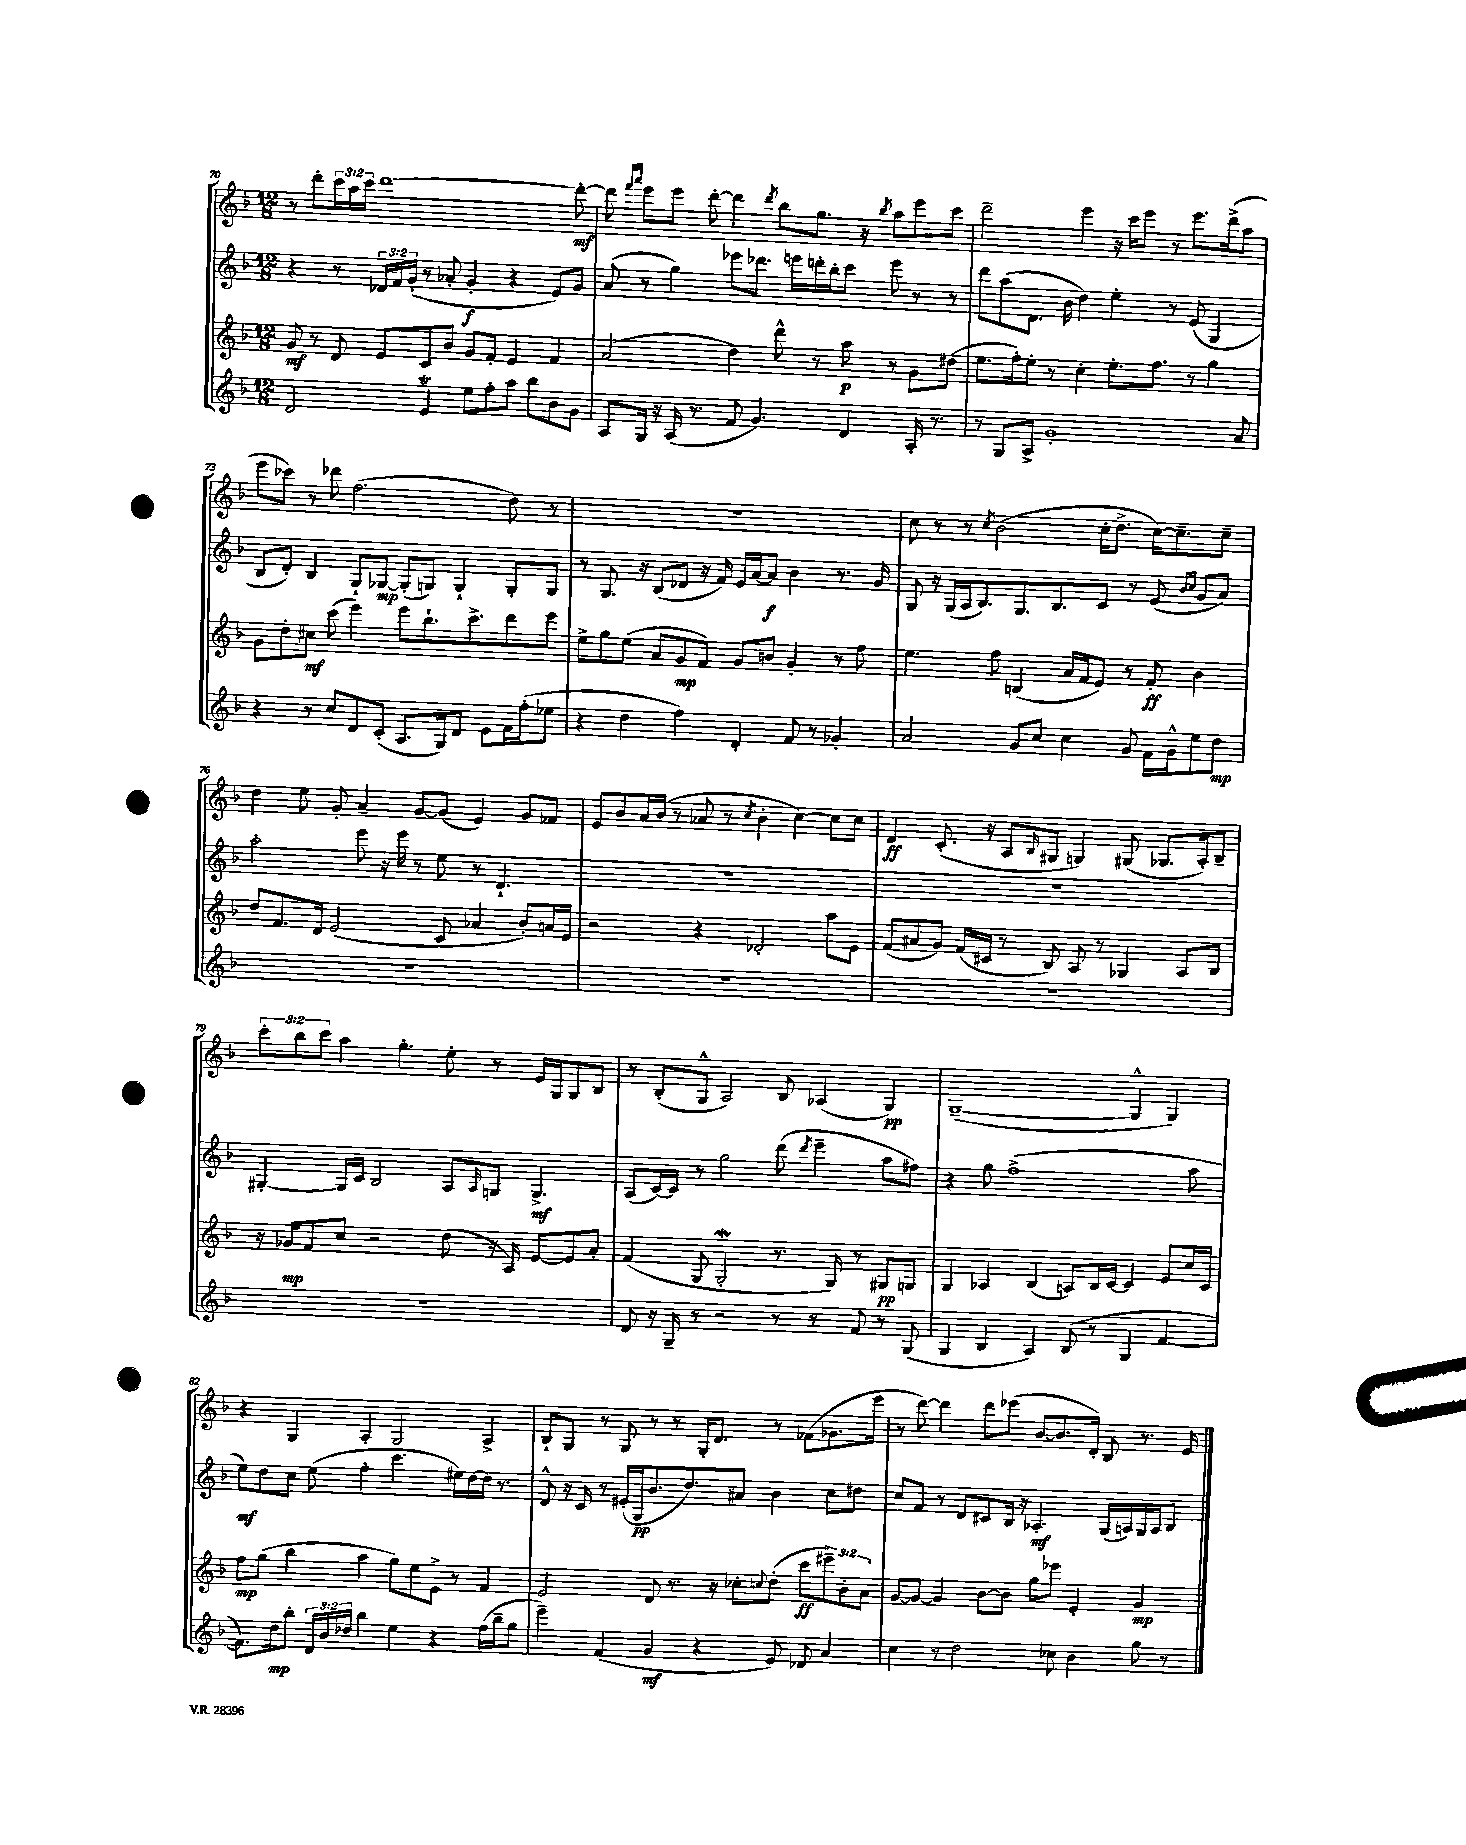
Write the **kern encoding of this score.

**kern	**dynam	**kern	**dynam	**kern	**dynam	**kern	**dynam
*part4	*part4	*part3	*part3	*part2	*part2	*part1	*part1
*staff4	*staff4	*staff3	*staff3	*staff2	*staff2	*staff1	*staff1
*clefG2	*	*clefG2	*	*clefG2	*	*clefG2	*
*k[b-]	*	*k[b-]	*	*k[b-]	*	*k[b-]	*
*M12/8	*	*M12/8	*	*M12/8	*	*M12/8	*
=70	=70	=70	=70	=70	=70	=70	=70
2d/	.	8g/	mf	4r	.	8r	.
.	.	8r	.	.	.	8ddd'\L	.
.	.	8d/	.	8r	.	24ccc\L	.
.	.	.	.	.	.	24aa\	.
.	.	.	.	.	.	24ccc\JJ	.
.	.	8e/L	.	24d-X/LL	.	[1ddd	.
.	.	.	.	24f/	.	.	.
.	.	.	.	(24g'/JJ	.	.	.
4et/	.	8c/	.	8r	.	.	.
.	.	8b-/J	.	8a-X'/	.	.	.
8ee\L	.	8g/L	.	4g'/	f	.	.
8ff'\	.	8f'/J	.	.	.	.	.
8aa\J	.	4e/	.	4r	.	.	.
8bb-\L	.	.	.	.	.	.	.
8b-\	.	4f/	.	8e/L)	.	.	.
8g\J	.	.	.	8g/J	.	8ddd'\_	mf
=71	=71	=71	=71	=71	=71	=71	=71
8A/L	.	(2a/	.	(8a/	.	8ddd\]	.
.	.	.	.	.	.	16qqfff/LL	.
.	.	.	.	.	.	16qqaaa/JJ	.
16G/Jk	.	.	.	8r	.	8eee\L	.
16r	.	.	.	.	.	.	.
(16A/	.	.	.	4gg\)	.	8eee\J	.
8.r	.	.	.	.	.	.	.
.	.	.	.	.	.	[8ddd'\	.
8f/	.	4dd\)	.	8eee-X\L	.	4ddd\]	.
4.g/)	.	.	.	8.ddd-X\J	.	.	.
.	.	.	.	.	.	8qddd/	.
.	.	8ddd^^\	.	.	.	8bb-\L	.
.	.	.	.	16eeen\LL	.	.	.
.	.	8r	.	16dddn'\	.	8.gg\J	.
.	.	.	.	16bb-'\J	.	.	.
4d/	.	8aa\	p	8ccc\J	.	.	.
.	.	.	.	.	.	16r	.
.	.	.	.	.	.	8qbb-/	.
.	.	8r	.	8eee\	.	8aa\L	.
16A'/	.	8g\L	.	8r	.	8eee\	.
8.r	.	.	.	.	.	.	.
.	.	(8dd#X\J	.	8r	.	8ccc\J	.
=72	=72	=72	=72	=72	=72	=72	=72
8r	.	8.ee\L	.	8ddd\L	.	2ddd~\	.
8G/L	.	.	.	(8aa\	.	.	.
.	.	16ff'\k)	.	.	.	.	.
8A^/J	.	8ee'\J	.	8.d\J	.	.	.
1g'	.	8r	.	.	.	.	.
.	.	.	.	16b-\	.	.	.
.	.	4cc'\	.	4dd\)	.	4eee\	.
.	.	8.ee'\L	.	4ee'\	.	16r	.
.	.	.	.	.	.	16ccc\KL	.
.	.	.	.	.	.	8eee\J	.
.	.	8.ff\J	.	.	.	.	.
.	.	.	.	8r	.	8r	.
.	.	8r	.	(8e/	.	8.eee\L	.
.	.	4gg\	.	4G/	.	.	.
.	.	.	.	.	.	(16ddd^\k	.
8a/	.	.	.	.	.	8aa\J	.
!!LO:LB:g=z
=73	=73	=73	=73	=73	=73	=73	=73
4r	.	8g\L	.	8B-/L	.	8eee\L	.
.	.	8dd'\	.	8d'/J)	.	8ccc-X\J)	.
8r	.	8cc#X\J	mf	4B-/	.	8r	.
8cc/L	.	(8ccc\	.	.	.	8ddd-X\	.
8d/	.	4eee\)	.	8G`/L	.	(2.ff\	.
(8c'/J	.	.	.	[8G-X/J	mp	.	.
8.A/L	.	8eee\L	.	(8G-'/L]	.	.	.
.	.	8.bb-`\	.	8Gn/J)	.	.	.
16G/k)	.	.	.	.	.	.	.
8d/J	.	.	.	4G`/	.	.	.
.	.	8.ccc^\	.	.	.	.	.
8e\L	.	.	.	.	.	.	.
16f\L	.	8ddd\	.	8G'/L	.	8dd\)	.
(16ff'\J	.	.	.	.	.	.	.
8ee-X\J	.	8eee\J	.	8G/J	.	8r	.
=74	=74	=74	=74	=74	=74	=74	=74
4r	.	8ee^\L	.	8r	.	1.r	.
.	.	8gg\	.	8.G/	.	.	.
4dd\	.	(8ee\J	.	.	.	.	.
.	.	.	.	16r	.	.	.
.	.	8a/L	.	(8B-/L	.	.	.
4ff\)	.	8g/	mp	8d-X/J	.	.	.
.	.	8f/J)	.	16r	.	.	.
.	.	.	.	16f/)	.	.	.
4d'/	.	8g/L	.	16e/LL	.	.	.
.	.	.	.	[16a/J	.	.	.
.	.	8bn/J	.	8a/J]	f	.	.
8f/	.	4g'/	.	4b-\	.	.	.
8r	.	.	.	.	.	.	.
4g-X'/	.	8r	.	8.r	.	.	.
.	.	8ff\	.	.	.	.	.
.	.	.	.	16g/	.	.	.
=75	=75	=75	=75	=75	=75	=75	=75
2a/	.	4.ee\	.	8G/	.	8cc\	.
.	.	.	.	16r	.	8r	.
.	.	.	.	(16G/LL	.	.	.
.	.	.	.	16A/J	.	8r	.
.	.	.	.	8.B-/)	.	.	.
.	.	.	.	.	.	8qcc/	.
.	.	8ff\	.	.	.	(2b-\	.
8g/L	.	(4Bn/	.	8.G/	.	.	.
8cc/J	.	.	.	.	.	.	.
.	.	.	.	8.B-/	.	.	.
4cc\	.	16a/LL	.	.	.	.	.
.	.	16f/J	.	.	.	.	.
.	.	8e/J)	.	8c/J	.	16cc'\KL	.
.	.	.	.	.	.	8.dd^\J	.
8g/	.	8r	.	8r	.	.	.
16f\LL	.	8f'/	ff	(8e/	.	[16cc\KL)	.
16g^^\J	.	.	.	.	.	8.cc~\]	.
.	.	.	.	16qqb-/LL	.	.	.
.	.	.	.	16qqcc/JJ	.	.	.
8ee\	.	4b-\	.	8g/L	.	.	.
8dd\J	mp	.	.	8a/J)	.	8cc~\J	.
!!LO:LB:g=z
=76	=76	=76	=76	=76	=76	=76	=76
1.r	.	8dd/L	.	2aa'\	.	4dd\	.
.	.	8.f/	.	.	.	.	.
.	.	.	.	.	.	8ee\	.
.	.	16d/Jk	.	.	.	.	.
.	.	(2e/	.	.	.	8g'/	.
.	.	.	.	8eee\	.	4a~/	.
.	.	.	.	16r	.	.	.
.	.	.	.	16eee\	.	.	.
.	.	.	.	8r	.	[8g/L	.
.	.	8c/	.	8ee\	.	(8g/J]	.
.	.	4a-X/	.	8r	.	4e/)	.
.	.	.	.	4.d`/	.	.	.
.	.	8b-'/L)	.	.	.	8g/L	.
.	.	16an/L	.	.	.	8f-X/J	.
.	.	16e/JJ	.	.	.	.	.
=77	=77	=77	=77	=77	=77	=77	=77
1.r	.	2r	.	1.r	.	8e/L	.
.	.	.	.	.	.	8b-/	.
.	.	.	.	.	.	16a/L	.
.	.	.	.	.	.	(16b-/JJ	.
.	.	.	.	.	.	8r	.
.	.	4r	.	.	.	8a-X/	.
.	.	.	.	.	.	8r	.
.	.	.	.	.	.	8qcc/	.
.	.	2d-X'/	.	.	.	4b-'\	.
.	.	.	.	.	.	[4cc\)	.
.	.	8aa\L	.	.	.	8cc\L]	.
.	.	8e\J	.	.	.	8cc\J	.
=78	=78	=78	=78	=78	=78	=78	=78
1.r	.	(8f/L	.	1.r	.	4d/	ff
.	.	8a#X/	.	.	.	.	.
.	.	8g/J)	.	.	.	(8.c'/	.
.	.	(16f/LL	.	.	.	.	.
.	.	16c#X/JJ	.	.	.	16r	.
.	.	8r	.	.	.	8A/L	.
.	.	.	.	.	.	16qqB-/	.
.	.	8B-/)	.	.	.	8G#X/J	.
.	.	8A/	.	.	.	4Gn/)	.
.	.	8r	.	.	.	.	.
.	.	4G-X/	.	.	.	(8G#X/	.
.	.	.	.	.	.	8.G-X/L	.
.	.	8A/L	.	.	.	.	.
.	.	.	.	.	.	16A'/k)	.
.	.	8B-/J	.	.	.	8B-~/J	.
!!LO:LB:g=z
=79	=79	=79	=79	=79	=79	=79	=79
1.r	.	16r	.	[4G#X'/	.	12ccc'\L	.
.	.	16g-X/KL	mp	.	.	.	.
.	.	.	.	.	.	12bb-\	.
.	.	8f/	.	.	.	.	.
.	.	.	.	.	.	12ccc\J	.
.	.	8cc/J	.	16G#/LL]	.	4aa\	.
.	.	.	.	16c/JJ	.	.	.
.	.	2r	.	2B-/	.	.	.
.	.	.	.	.	.	4.gg'\	.
.	.	(8dd\	.	8A/L	.	8ee'\	.
.	.	.	.	16qqA/	.	.	.
.	.	16r	.	8Gn/J	.	8r	.
.	.	16A/)	.	.	.	.	.
.	.	[8e/L	.	4.G^/	mf	16e/LL	.
.	.	.	.	.	.	16G/J	.
.	.	8e/]	.	.	.	8G/	.
.	.	8a'/J	.	.	.	8B-/J	.
=80	=80	=80	=80	=80	=80	=80	=80
8d/	.	(4f/	.	(8A/L	.	8r	.
16r	.	.	.	[16c/L)	.	(8B-'/L	.
16G~/	.	.	.	16c/JJ]	.	.	.
8r	.	8G/	.	8r	.	8G^^/J	.
2r	.	2GW'/	.	2gg\	.	2A/)	.
8r	.	8.r	.	(8ddd\	.	8B-/	.
.	.	.	.	8qddd/	.	.	.
8r	.	.	.	4eee~\	.	(4A-X/	.
.	.	16G/)	.	.	.	.	.
8f/	.	8r	.	.	.	.	.
8r	.	8G#X/L	pp	8aa\L	.	4G/)	pp
(8G/	.	8Gn/J	.	8ff#X\J)	.	.	.
=81	=81	=81	=81	=81	=81	=81	=81
4G/	.	4G/	.	4r	.	([1G~	.
4B-/	.	4A-X/	.	8gg\	.	.	.
.	.	.	.	(1ff^	.	.	.
4A/)	.	(4B-/	.	.	.	.	.
(8B-/	.	8An/L)	.	.	.	.	.
8r	.	16B-/L	.	.	.	.	.
.	.	[16c/JJ	.	.	.	.	.
4G/	.	4c/]	.	.	.	4G^^/]	.
[4f/	.	8e/L	.	.	.	4G/)	.
.	.	16cc/L	.	8aa\	.	.	.
.	.	16c/JJ	.	.	.	.	.
!!LO:LB:g=z
=82	=82	=82	=82	=82	=82	=82	=82
8.f\L])	.	8ff\L	mp	8ee\L)	mf	4r	.
.	.	(8gg\J	.	8dd\	.	.	.
16dd\k	mp	.	.	.	.	.	.
8bb-'\J	.	4bb-\	.	8cc\J	.	4G/	.
24d/LL	.	.	.	(8ee\	.	.	.
24b-/	.	.	.	.	.	.	.
24dd-X/JJ	.	.	.	.	.	.	.
4bb-\	.	4aa\	.	4ff'\	.	4A'/	.
4ee\	.	8gg\L)	.	4.ccc\	.	2G/	.
.	.	8ee\	.	.	.	.	.
4r	.	8e^\J	.	.	.	.	.
.	.	8r	.	16ee#X\LL)	.	.	.
.	.	.	.	[16dd\	.	.	.
(16ff\LL	.	4f/	.	16dd\JJ]	.	4A^/	.
16bb-~\J	.	.	.	8.r	.	.	.
8gg\J	.	.	.	.	.	.	.
=83	=83	=83	=83	=83	=83	=83	=83
4eee~\)	.	2e/	.	8d^^/	.	8B-`/L	.
.	.	.	.	16r	.	8G/J	.
.	.	.	.	16c/	.	.	.
(4f/	.	.	.	8r	.	8r	.
.	.	.	.	(16e#X'/LL	.	8G/	.
.	.	.	.	16G/J	pp	.	.
4g/	mf	8d/	.	8.b-/	.	8r	.
.	.	8.r	.	.	.	8r	.
.	.	.	.	8.dd/)	.	.	.
4r	.	.	.	.	.	16G'/KL	.
.	.	16r	.	.	.	8.d/J	.
.	.	8cc-X'\L	.	8a#X/J	.	.	.
.	.	8qqccn/	.	.	.	.	.
8e/)	.	(8dd'\J	.	4b-\	.	8r	.
8d-X/	.	8ccc\L	ff	.	.	(8f-X\L	.
4a/	.	12eee#X~\)	.	8cc\L	.	8.g-X\	.
.	.	12b-'\	.	.	.	.	.
.	.	.	.	8dd#X\J	.	.	.
.	.	12a\J	.	.	.	.	.
.	.	.	.	.	.	16eee\Jk	.
=84	=84	=84	=84	=84	=84	=84	=84
4cc\	.	[8g/L	.	8cc/L	.	8r	.
.	.	8g/J_	.	8f/J	.	[8ddd\)	.
8r	.	4g/]	.	8r	.	4ddd\]	.
2dd\	.	.	.	8d/L	.	.	.
.	.	[8b-\L	.	8c#X/	.	8ddd\L	.
.	.	8b-\J]	.	16B-/Jk	.	(8eee-X\J	.
.	.	.	.	16r	.	.	.
.	.	8gg\L	.	4.A-X'/	mf	[8b-/L	.
8cc-X\	.	8eee-X\J	.	.	.	8.b-/]	.
4b-\	.	4e'/	.	.	.	.	.
.	.	.	.	.	.	16d'/Jk)	.
.	.	.	.	(16G/LL	.	8B-/	.
.	.	.	.	16An/)	.	.	.
8gg\	.	4g/	mp	16G/	.	8.r	.
.	.	.	.	16A/J	.	.	.
8r	.	.	.	8B-/J	.	.	.
.	.	.	.	.	.	16e/	.
==	==	==	==	==	==	==	==
*-	*-	*-	*-	*-	*-	*-	*-
